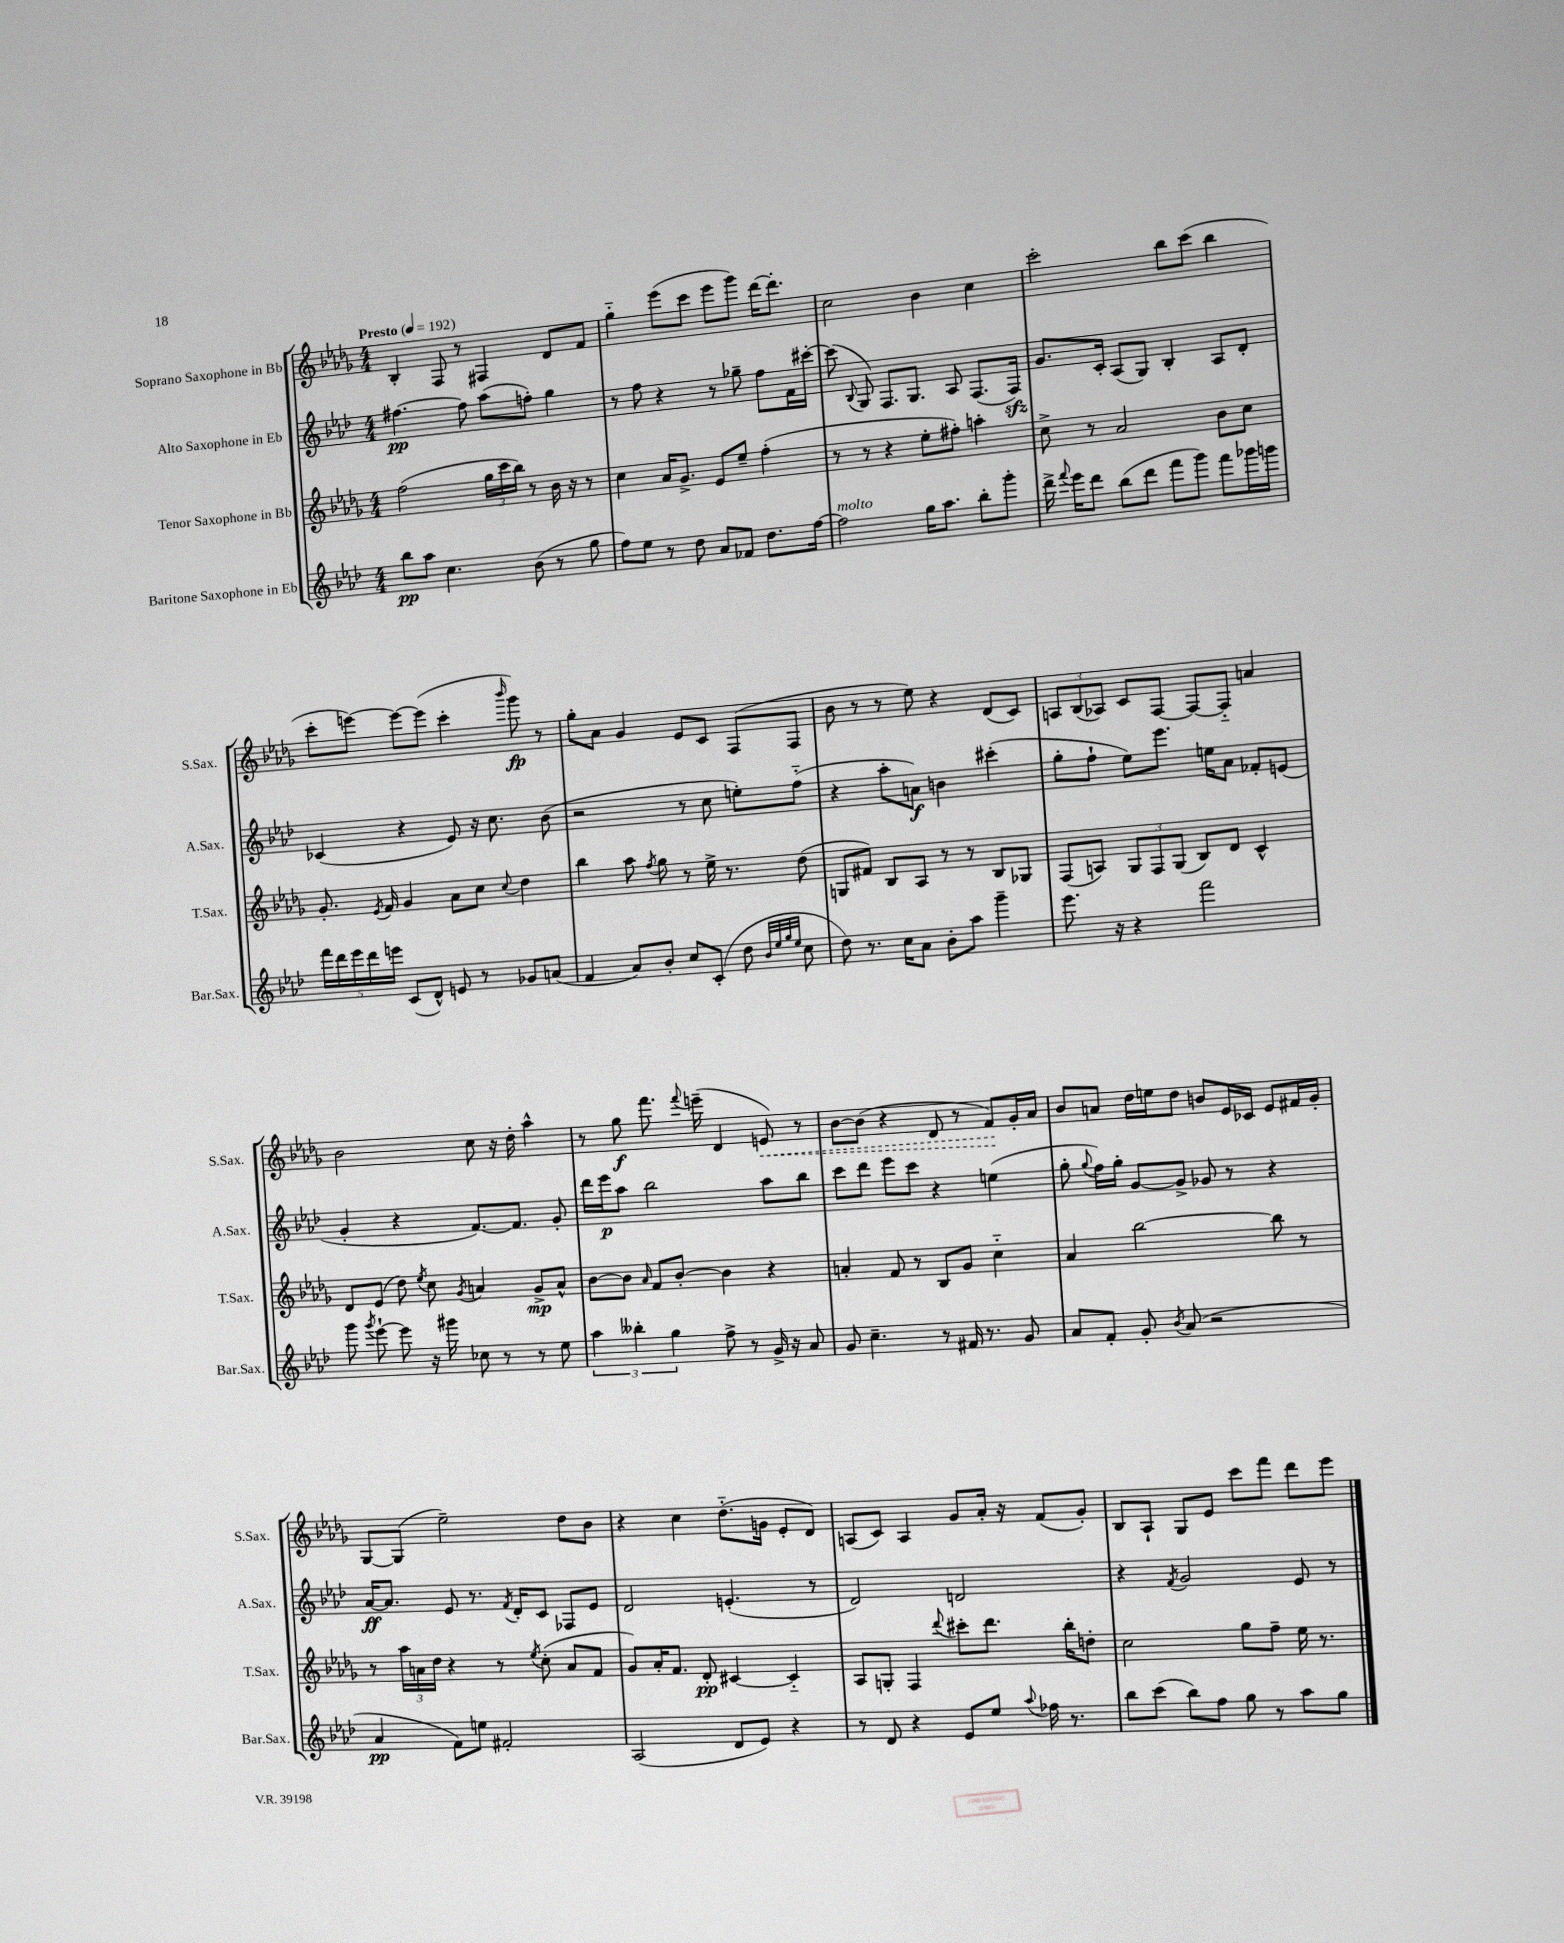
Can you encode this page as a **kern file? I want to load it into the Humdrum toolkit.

**kern	**dynam	**kern	**dynam	**kern	**dynam	**kern	**dynam
*part4	*part4	*part3	*part3	*part2	*part2	*part1	*part1
*staff4	*staff4	*staff3	*staff3	*staff2	*staff2	*staff1	*staff1
*I"Baritone Saxophone in Eb	*	*I"Tenor Saxophone in Bb	*	*I"Alto Saxophone in Eb	*	*I"Soprano Saxophone in Bb	*
*I'Bar.Sax.	*	*I'T.Sax.	*	*I'A.Sax.	*	*I'S.Sax.	*
*clefG2	*	*clefG2	*	*clefG2	*	*clefG2	*
*k[b-e-a-d-]	*	*k[b-e-a-d-g-]	*	*k[b-e-a-d-]	*	*k[b-e-a-d-g-]	*
*M4/4	*	*M4/4	*	*M4/4	*	*M4/4	*
*MM192	*	*MM192	*	*MM192	*	*MM192	*
=1	=1	=1	=1	=1	=1	=1	=1
!	!	!	!	!	!	!LO:TX:a:B:t=Presto	!
8bb-\L	pp	(2ff\	.	[4.ff#X\	pp	4B-'/	.
8aa-\J	.	.	.	.	.	.	.
4.cc\	.	.	.	.	.	8F/	.
.	.	.	.	8ff#\]	.	8r	.
.	.	24gg-\LL	.	(8aa-\L	.	4F#X/	.
.	.	24ccc\	.	.	.	.	.
.	.	24bb-\JJ)	.	.	.	.	.
(8b-\	.	8r	.	8ffn'\J)	.	.	.
8r	.	16b-\	.	4gg\	.	8d-/L	.
.	.	16r	.	.	.	.	.
8gg\	.	8r	.	.	.	8f/J	.
=2	=2	=2	=2	=2	=2	=2	=2
8ff\L)	.	4cc\	.	8r	.	4gg-\	.
8ee-\J	.	.	.	8ff\	.	.	.
8r	.	16a-/KL	.	4r	.	(8eee-\L	.
.	.	8.g-^/J	.	.	.	.	.
8dd-\	.	.	.	.	.	8ccc\J	.
8a-/L	.	8e-/L	.	8r	.	8eee-\L	.
8f-X/J	.	8ee-~/J	.	8gg-X~\	.	8ggg-\J)	.
8.dd-\L	.	(4ff'\	.	8ff\L	.	[16ddd-\KL	.
.	.	.	.	.	.	8.ddd-'\J]	.
.	.	.	.	16f\L	.	.	.
[16ff\Jk	.	.	.	[16ccc#X'\JJ	.	.	.
=3	=3	=3	=3	=3	=3	=3	=3
!LO:TX:a:i:t=molto	!	!	!	!	!	!	!
2ff\]	.	8r	.	(8ccc#\]	.	2cc\	.
.	.	.	.	8qqB-/	.	.	.
.	.	8r	.	8G/)	.	.	.
.	.	4r	.	8.F/L	.	.	.
.	.	.	.	8.G/J	.	.	.
16gg\KL	.	8ee-'\L	.	.	.	4b-\	.
8.aa-\J	.	.	.	.	.	.	.
.	.	8ff#X'\J)	.	8A-/	.	.	.
8bb-'\L	.	4aan'\	.	(8.F/L	.	4cc\	.
8ggg'\J	.	.	.	.	.	.	.
.	.	.	.	16Fzz/Jk)	.	.	.
=4	=4	=4	=4	=4	=4	=4	=4
16ddd-^\	.	8cc^\	.	8.g/L	.	2ccc'\	.
8qqfff/	.	.	.	.	.	.	.
16eee-\KL	.	.	.	.	.	.	.
8ddd-\J	.	8r	.	.	.	.	.
.	.	.	.	16c'/Jk	.	.	.
(8bb-\L	.	2a-/	.	(8A-/L	.	.	.
8ddd-\J	.	.	.	8G/J)	.	.	.
8fff\L	.	.	.	4B-'/	.	8bb-\L	.
8ggg\J)	.	.	.	.	.	(8ccc\J	.
8fff\L	.	8b-\L	.	8A-/L	.	4bb-\	.
16ggg-X\L	.	8cc\J	.	8d-'/J	.	.	.
16gggn\JJ	.	.	.	.	.	.	.
!!LO:LB:g=z
=5	=5	=5	=5	=5	=5	=5	=5
20fff\LL	.	8.g-'/	.	(4c-X/	.	8ccc'\L	.
20ddd-\	.	.	.	.	.	.	.
20eee-\	.	.	.	.	.	.	.
.	.	.	.	.	.	[8eeen\J)	.
20ddd-\	.	.	.	.	.	.	.
.	.	8qe-/	.	.	.	.	.
.	.	16f/	.	.	.	.	.
20eeen\JJ	.	.	.	.	.	.	.
(8c/L	.	4g-/	.	4r	.	8eee\L_	.
8d-^^/J)	.	.	.	.	.	(8eee\J]	.
8en/	.	8a-\L	.	8e-/)	.	4ccc'\	.
8r	.	8cc\J	.	16r	.	.	.
.	.	.	.	8.cc\	.	.	.
.	.	8qqcc/	.	.	.	16qqbbb-/	.
8g-X/L	.	4dd-\	.	.	.	8ggg-\)	fp
(8an/J	.	.	.	(8b-\	.	8r	.
=6	=6	=6	=6	=6	=6	=6	=6
4f/	.	4bb-\	.	2r	.	8gg-'\L	.
.	.	.	.	.	.	8a-\J	.
8a-/L)	.	8aa-\	.	.	.	4g-/	.
.	.	8qff/	.	.	.	.	.
8b-'/J	.	8gg-\	.	.	.	.	.
8cc/L	.	8r	.	8r	.	8e-/L	.
(8c'/J	.	16ee-^\	.	8cc\	.	8c/J	.
.	.	8.r	.	.	.	.	.
8dd-\	.	.	.	8een'\L)	.	(8F/L	.
32qqb-/LLL	.	.	.	.	.	.	.
32qqee-/	.	.	.	.	.	.	.
32qqgg/	.	.	.	.	.	.	.
32qqee-/JJJ	.	.	.	.	.	.	.
8cc\	.	(8dd-\	.	(8ff\J	.	8F/J	.
=7	=7	=7	=7	=7	=7	=7	=7
8dd-\)	.	8Gn/L	.	4r	.	8b-\	.
8.r	.	8f#X/J)	.	.	.	8r	.
.	.	8B-/L	.	8aa-'\L	.	8r	.
16cc\KL	.	.	.	.	.	.	.
8a-\J	.	8A-/J	.	8an\J)	f	8ee-\)	.
8b-'\L	.	8r	.	4bn\	.	4r	.
8aa-\J	.	8r	.	.	.	.	.
4ggg~\	.	8B-/L	.	(4ccc#X'\	.	(8d-/L	.
.	.	8G-X/J	.	.	.	8c/J)	.
=8	=8	=8	=8	=8	=8	=8	=8
8.eee-\	.	(8F/L	.	8gg'\L	.	12An/L	.
.	.	.	.	.	.	(12B-/	.
.	.	8An/J)	.	8ff`\J	.	.	.
.	.	.	.	.	.	12A-X/J)	.
16r	.	.	.	.	.	.	.
4r	.	12G-/L	.	8ee-\L)	.	8c/L	.
.	.	12F/	.	.	.	.	.
.	.	.	.	8.eee-\J	.	[8F/J	.
.	.	(12G-/J	.	.	.	.	.
2fff\	.	8B-/L)	.	.	.	8F/L_	.
.	.	.	.	16een\KL	.	.	.
.	.	8d-/J	.	8a-\J	.	8F/J]	.
.	.	4c^^/	.	8f-X'/L	.	4an/	.
.	.	.	.	(8en/J	.	.	.
!!LO:LB:g=z
=9	=9	=9	=9	=9	=9	=9	=9
8ggg\	.	8d-/L	.	4g'/	.	2b-\	.
8qggg/	.	.	.	.	.	.	.
[8eee-`\	.	(8e-/J	.	.	.	.	.
8eee-\]	.	8dd-\)	.	4r	.	.	.
.	.	8qee-/	.	.	.	.	.
16r	.	8cc\	.	.	.	.	.
16ggg#X\	.	.	.	.	.	.	.
.	.	8qg-/	.	.	.	.	.
8cc-X\	.	4an/	.	[8.f/L)	.	8cc\	.
8r	.	.	.	.	.	16r	.
.	.	.	.	8.f/J]	.	16dd-'\	.
8r	.	8g-^/L	mp	.	.	4aa-^^\	.
8ee-\	.	8a^^/J	.	8g'/	.	.	.
=10	=10	=10	=10	=10	=10	=10	=10
6aa-\	.	[8b-\L	.	16ddd-\LL	.	8r	.
.	.	.	.	16eee-\J	p	.	.
.	.	8b-\J]	.	8aa-\J	.	8gg-\	f
6bb--X'\	.	.	.	.	.	.	.
.	.	16qqa-/	.	.	.	.	.
.	.	8f/L	.	2bb-\	.	8.fff\	.
6gg\	.	.	.	.	.	.	.
.	.	[8b-'/J	.	.	.	.	.
.	.	.	.	.	.	8qqfff/	.
.	.	.	.	.	.	(16eeen~\	.
8ff^\	.	4b-\]	.	.	.	4d-/	.
8r	.	.	.	.	.	.	.
!	!	!	!	!	!	!	!LO:HP:b
16g^/	.	4r	.	8aa-\L	.	8en/)	<
16r	.	.	.	.	.	.	.
8a-/	.	.	.	8bb-\J	.	8r	.
=11	=11	=11	=11	=11	=11	=11	=11
8g/	.	4an'/	.	8ccc\L	.	[8b-\L	.
4.cc~\	.	.	.	8ddd-\J	.	(8b-\J]	.
.	.	8f/	.	8eee-\L	.	4r	.
.	.	8r	.	8ccc\J	.	.	.
8r	.	8B-/L	.	4r	.	8d-/	.
16f#X/	.	8g-/J	.	.	.	8r	.
8.r	.	.	.	.	.	.	.
.	.	4cc\	.	(4een\	.	8f/L)	.
8g/	.	.	.	.	.	16g-'/L	[
.	.	.	.	.	.	16a-/JJ	.
=12	=12	=12	=12	=12	=12	=12	=12
8a-/L	.	4a-/	.	8gg'\	.	8b-/L	.
.	.	.	.	8qqgg/	.	.	.
8f'/J	.	.	.	16ff\LL)	.	8an/J	.
.	.	.	.	16gg'\JJ	.	.	.
8g'/	.	[2bb-\	.	[8g/L	.	16dd-\LL	.
.	.	.	.	.	.	16een\J	.
8qb-/	.	.	.	.	.	.	.
(8a-/	.	.	.	8g^/J]	.	8dd-\J	.
2r	.	.	.	8g-X/	.	8bn/L	.
.	.	.	.	8r	.	16e-/L	.
.	.	.	.	.	.	16c-X/JJ	.
.	.	8bb-\]	.	4r	.	8e-/L	.
.	.	8r	.	.	.	16f#X/L	.
.	.	.	.	.	.	16g-'/JJ	.
!!LO:LB:g=z
=13	=13	=13	=13	=13	=13	=13	=13
4a-/	pp	8r	.	[16a-/KL	ff	[8G-/L	.
.	.	.	.	8.a-/J]	.	.	.
.	.	24aa-\LL	.	.	.	(8G-/J]	.
.	.	24an\	.	.	.	.	.
.	.	24dd-\JJ	.	.	.	.	.
8f\L)	.	4r	.	8e-/	.	2ee-~\)	.
8een\J	.	.	.	8.r	.	.	.
2f#X'/	.	8r	.	.	.	.	.
.	.	.	.	8qf/	.	.	.
.	.	.	.	16d-'/KL	.	.	.
.	.	8qee-/	.	.	.	.	.
.	.	(8cc'\	.	8c/J	.	.	.
.	.	8a/L	.	8F-X/L	.	8dd-\L	.
.	.	8f/J	.	8e-/J	.	8b-\J	.
=14	=14	=14	=14	=14	=14	=14	=14
(2A-/	.	8g-/L)	.	2d-/	.	4r	.
.	.	16a-'/K	.	.	.	.	.
.	.	8.f/J	.	.	.	.	.
.	.	.	.	.	.	4cc\	.
.	.	8d-'/	pp	.	.	.	.
8d-/L	.	[4c#X/	.	(4.en'/	.	(8.dd-\L	.
8e-/J)	.	.	.	.	.	.	.
.	.	.	.	.	.	16gn\Jk	.
4r	.	4c#/]	.	.	.	8e-'/L	.
.	.	.	.	8r	.	8d-/J)	.
=15	=15	=15	=15	=15	=15	=15	=15
8r	.	8A-/L	.	2d-/)	.	(8An/L	.
8d-/	.	8Gn'/J	.	.	.	8c/J)	.
4r	.	4F/	.	.	.	4A/	.
.	.	8qqddd-/	.	.	.	.	.
8e-/L	.	8ccc#X'\L	.	2dn/	.	8g-/L	.
8ee-/J	.	8.ddd-\J	.	.	.	16a-'/Jk	.
.	.	.	.	.	.	16r	.
8qqaa-/	.	.	.	.	.	.	.
16ff-X\	.	.	.	.	.	(8f/L	.
8.r	.	16bb-'\KL	.	.	.	.	.
.	.	8ddn'\J	.	.	.	8g-'/J)	.
=16	=16	=16	=16	=16	=16	=16	=16
8bb-\L	.	2cc\	.	4r	.	8B-/L	.
(8ccc\J	.	.	.	.	.	8A-`/J	.
.	.	.	.	8qf/	.	.	.
8bb-\L)	.	.	.	2g/	.	8G-/L	.
8ff\J	.	.	.	.	.	8e-/J	.
8gg\	.	8gg-\L	.	.	.	8ccc\L	.
8r	.	8ff~\J	.	.	.	8fff\J	.
8aa-\L	.	16ee-\	.	8e-/	.	8ddd-\L	.
.	.	8.r	.	.	.	.	.
8gg\J	.	.	.	8r	.	8eee-\J	.
==	==	==	==	==	==	==	==
*-	*-	*-	*-	*-	*-	*-	*-
